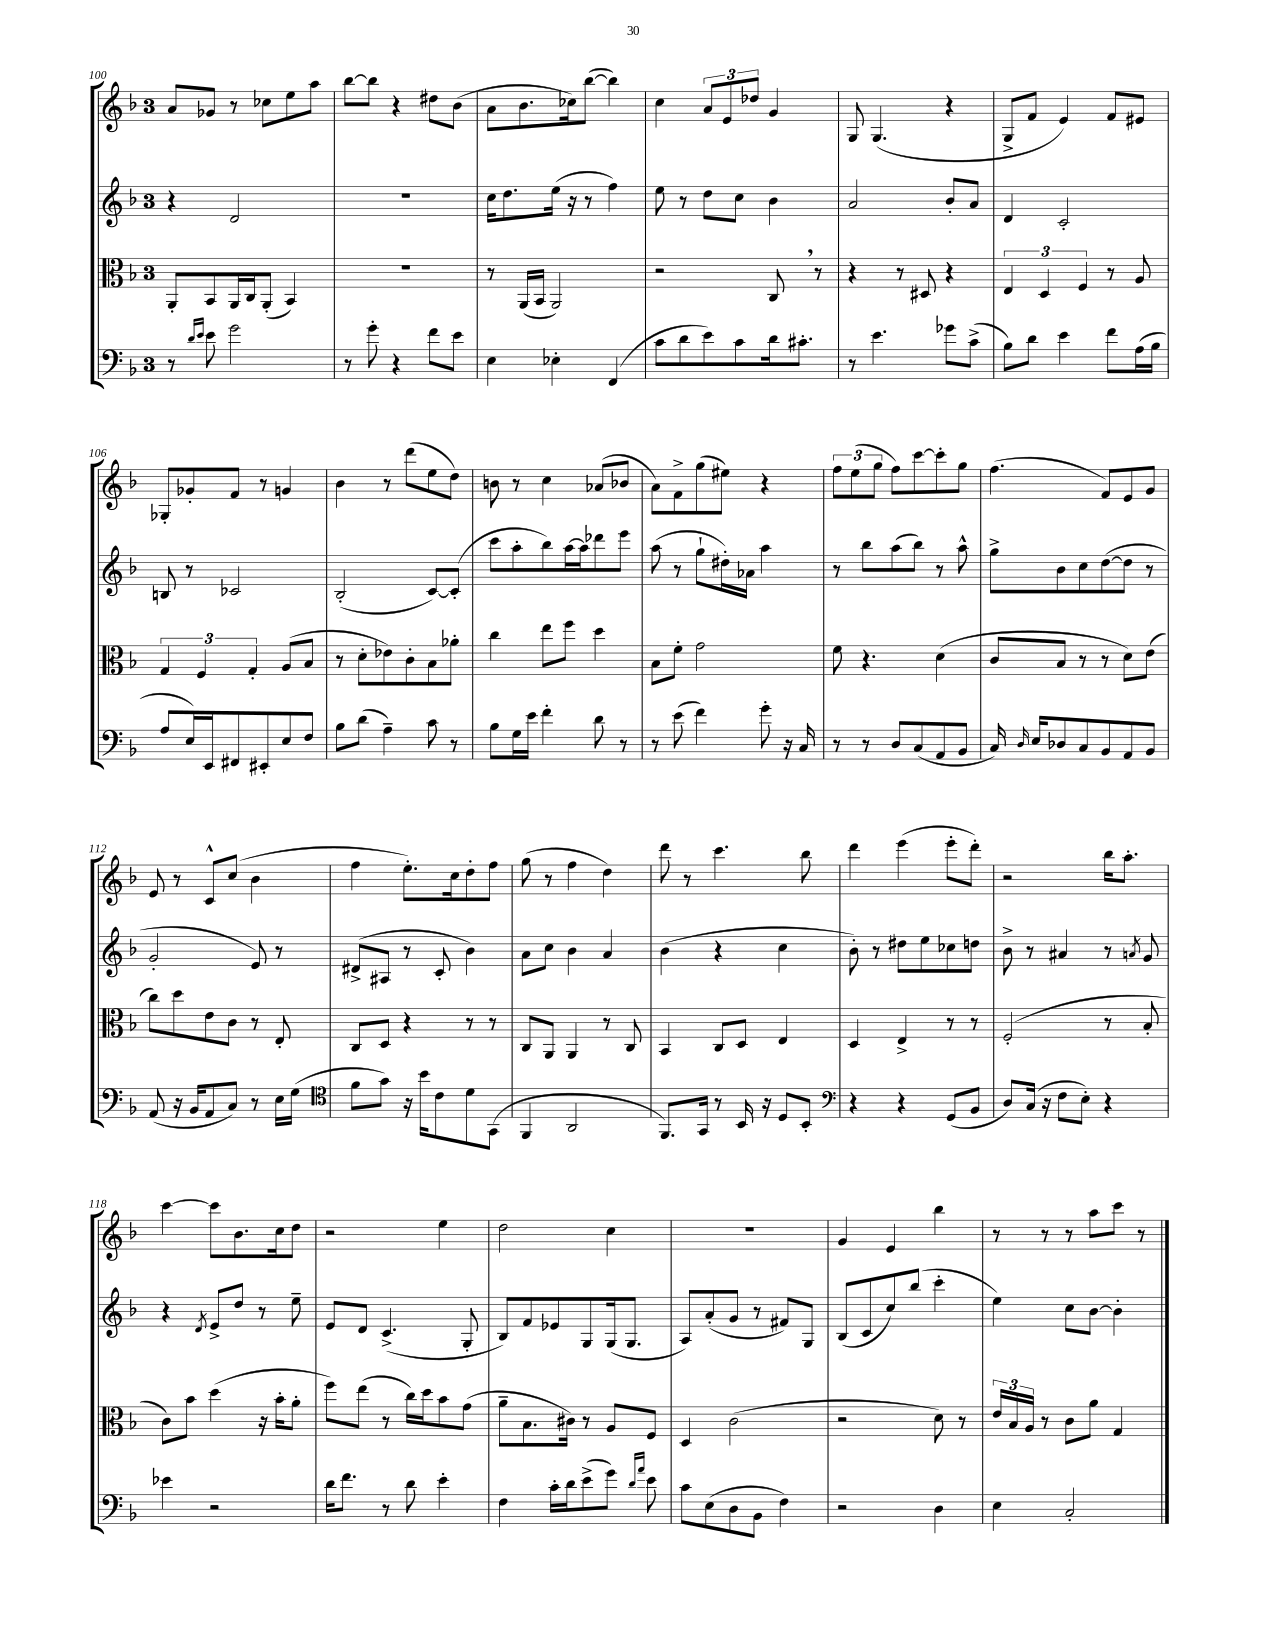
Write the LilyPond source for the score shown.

<<
\new StaffGroup <<
\new Staff = "s0" {
    \clef treble \key f \major \once \override Staff.TimeSignature.style = #'single-digit \time 3/4
    \autoBeamOff a'8[ ges'8] r8 ces''8[ e''8 a''8] |
    bes''8[~ bes''8] r4 dis''8[ bes'8]( |
    a'8[ bes'8. ces''16) bes''8]~( bes''4) |
    c''4 \tuplet 3/2 { a'8[ e'8 des''8] } g'4 |
    g8 g4.( r4 |
    g8[-> f'8] e'4) f'8[ eis'8] |
    ges8[-. ges'8-. f'8] r8 g'4 |
    bes'4 r8 d'''8[( e''8 d''8]) |
    b'8 r8 c''4 aes'8[( bes'8] |
    a'8[) f'8-> g''8( eis''8]) r4 |
    \tuplet 3/2 { f''8[ e''8( g''8] } f''8[) c'''8~ c'''8-. g''8] |
    f''4.( f'8[) e'8 g'8] |
    e'8 r8 c'8[-^ c''8]( bes'4 |
    f''4 e''8.[-.) c''16 d''8-. f''8] |
    g''8( r8 f''4 d''4) |
    d'''8 r8 c'''4. bes''8 |
    d'''4 e'''4( e'''8[-. d'''8]-.) |
    r2 bes''16[ a''8.]-. |
    c'''4~ c'''8[ bes'8. c''16 d''8] |
    r2 e''4 |
    d''2 c''4 |
    R2. |
    g'4 e'4 bes''4 |
    r8 r8 r8 a''8[ c'''8] r8 \bar "|." |
}
\new Staff = "s1" {
    \clef treble \key f \major \once \override Staff.TimeSignature.style = #'single-digit \time 3/4
    \autoBeamOff r4 d'2 |
    R2. |
    c''16[ d''8. e''16]( r16 r8 f''4) |
    e''8 r8 d''8[ c''8] bes'4 |
    a'2 bes'8[-. a'8] |
    d'4 c'2-. |
    b8 r8 ces'2 |
    bes2-.( c'8[~) c'8]-.( |
    c'''8[ a''8-. bes''8) a''16~ a''16 des'''8 e'''8] |
    a''8( r8 g''8[-! dis''16-.) aes'16] a''4 |
    r8 bes''8[ a''8( bes''8]) r8 a''8-^ |
    g''8[-> bes'8 c''8 d''8~( d''8] r8 |
    g'2-. e'8) r8 |
    dis'8[->( ais8] r8 c'8-. bes'4) |
    a'8[ c''8] bes'4 a'4 |
    bes'4( r4 c''4 |
    bes'8-.) r8 dis''8[ e''8 ces''8 d''8] |
    bes'8-> r8 ais'4 r8 \acciaccatura { a'8 } g'8 |
    r4 \acciaccatura { d'8 } e'8[-> d''8] r8 e''8-- |
    e'8[ d'8] c'4.->( g8-. |
    bes8[) f'8 ees'8 g8 g16( g8.] |
    a8[) a'8-.( g'8] r8 fis'8[) g8] |
    bes8[( c'8 c''8) bes''8]( c'''4-. |
    e''4) c''8[ bes'8]~ bes'4-. \bar "|." |
}
\new Staff = "s2" {
    \clef alto \key f \major \once \override Staff.TimeSignature.style = #'single-digit \time 3/4
    \autoBeamOff a,8[-. bes,8 a,16 c16 a,8]-.( bes,4) |
    R2. |
    r8 a,16[( bes,16] a,2) |
    r2 c8 \breathe r8 |
    r4 r8 dis8 r4 |
    \tuplet 3/2 { e4 d4 f4 } r8 a8 |
    \tuplet 3/2 { g4 f4 g4-. } a8[( bes8] |
    r8 d'8[-. ees'8) c'8-. bes8 aes'8]-. |
    c''4 e''8[ f''8] d''4 |
    bes8[ f'8]-. g'2 |
    f'8 r4. d'4( |
    c'8[ bes8] r8 r8 d'8[) e'8]( |
    c''8[) d''8 e'8 c'8] r8 e8-. |
    c8[ d8] r4 r8 r8 |
    c8[ a,8] a,4 r8 c8 |
    bes,4 c8[ d8] e4 |
    d4 e4-> r8 r8 |
    f2-.( r8 bes8-. |
    c'8[) bes'8] d''4( r16 bes'16[-. a'8]-. |
    f''8[) e''8]( r8 c''16[) d''16 bes'8 g'8]( |
    a'8[-- bes8. cis'16]) r8 a8[ f8] |
    d4 c'2( |
    r2 d'8) r8 |
    \tuplet 3/2 { e'16[ bes16 a16] } r8 c'8[ a'8] g4 \bar "|." |
}
\new Staff = "s3" {
    \clef bass \key f \major \once \override Staff.TimeSignature.style = #'single-digit \time 3/4
    \autoBeamOff r8 \grace { d'16[ e'16] } e'8 g'2 |
    r8 g'8-. r4 f'8[ e'8] |
    e4 ees4-. f,4( |
    c'8[ d'8 e'8) c'8 d'16 cis'8.]-. |
    r8 e'4. ges'8[ c'8]->( |
    bes8[) d'8] e'4 f'8[ a16( bes16] |
    a8[ e16) e,16 fis,8 eis,8-. e8 f8] |
    bes8[ d'8]( a4--) c'8 r8 |
    bes8[ g16 e'16] f'4-. d'8 r8 |
    r8 e'8( f'4) g'8-. r16 c16 |
    r8 r8 d8[ c8( a,8 bes,8] |
    c16) \grace { d16 } e16[ des8 c8 bes,8 a,8 bes,8] |
    a,8( r16 bes,16[ a,8 c8]) r8 e16[ g16]( |
    \clef tenor f'8[ g'8]) r16 bes'16[ c'8 d'8 g,8]( |
    f,4 a,2 |
    f,8.[) g,16] r8 bes,16 r16 d8[ bes,8]-. |
    \clef bass r4 r4 g,8[( bes,8] |
    d8[) c16]( r16 f8[ e8]-.) r4 |
    ees'4 r2 |
    d'16[ f'8.] r8 d'8 e'4-. |
    f4 c'16[-. d'16 e'8->( g'8]) \grace { d'16[ a'16] } e'8 |
    c'8[ e8( d8 bes,8] f4) |
    r2 d4 |
    e4 c2-. \bar "|." |
}
>>
>>
\layout { \context { \Score currentBarNumber = #100 } }
